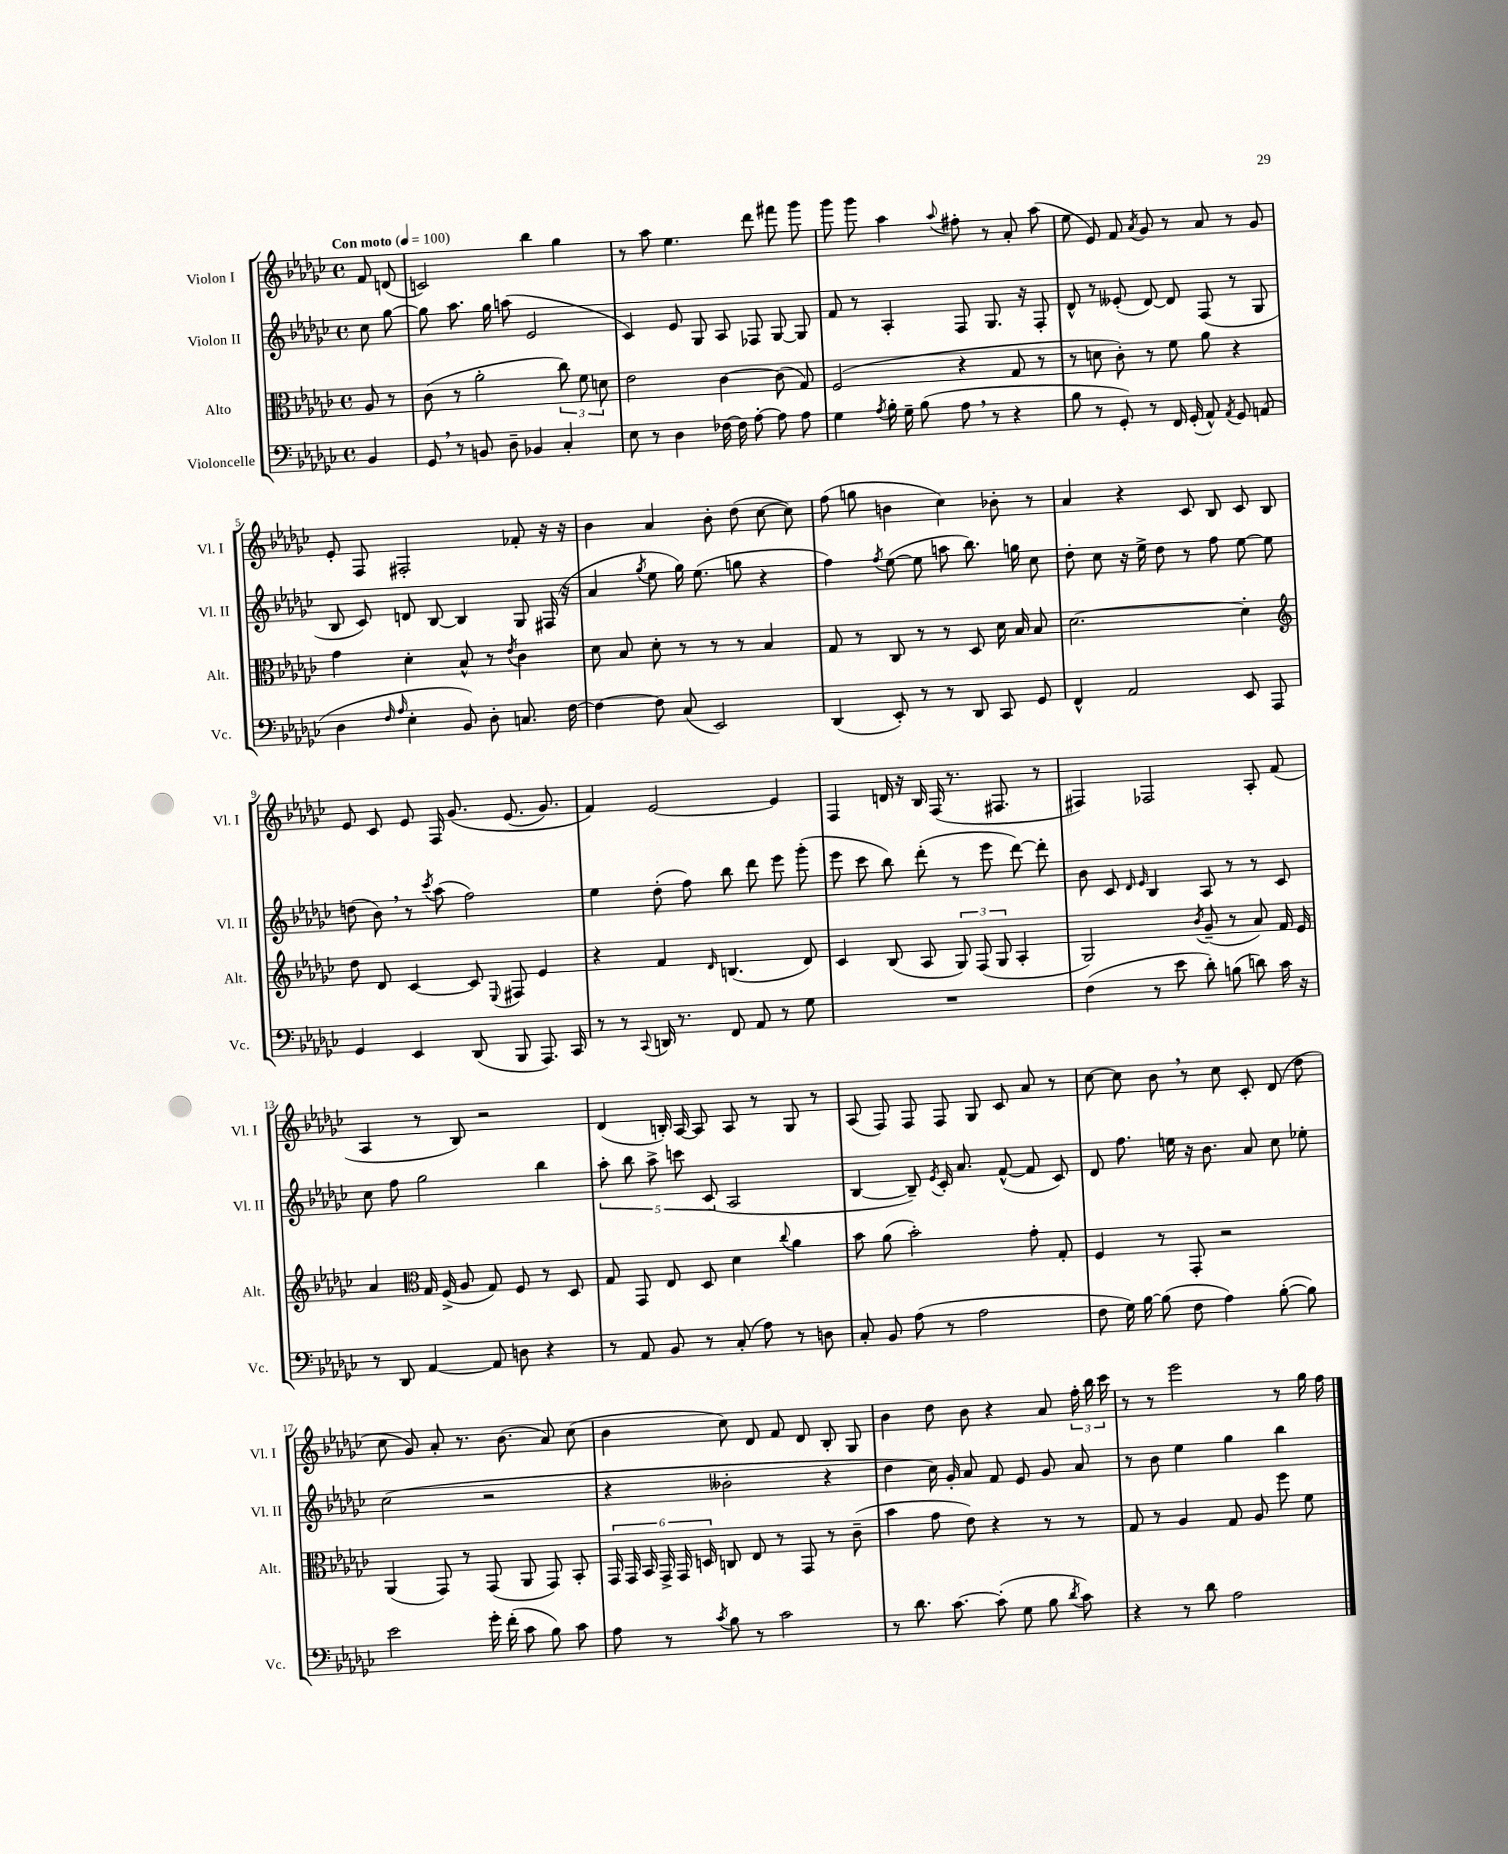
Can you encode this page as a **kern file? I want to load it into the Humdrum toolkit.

**kern	**kern	**kern	**kern
*part4	*part3	*part2	*part1
*staff4	*staff3	*staff2	*staff1
*I"Violoncelle	*I"Alto	*I"Violon II	*I"Violon I
*I'Vc.	*I'Alt.	*I'Vl. II	*I'Vl. I
*clefF4	*clefC3	*clefG2	*clefG2
*k[b-e-a-d-g-c-]	*k[b-e-a-d-g-c-]	*k[b-e-a-d-g-c-]	*k[b-e-a-d-g-c-]
*M4/4	*M4/4	*M4/4	*M4/4
*met(c)	*met(c)	*met(c)	*met(c)
*MM100	*MM100	*MM100	*MM100
=	=	=	=
!	!	!	!LO:TX:a:B:t=Con moto
4BB-/	8A-/	8cc-\	8f/
.	8r	[8gg-\	(8dn/
=1	=1	=1	=1
8GG-,/	(8c-\	8gg-\]	2cn/)
8r	8r	8.aa-\	.
8BBn/	2a-'\	.	.
.	.	16gg-\	.
8D-~\	.	(8aan\	.
4BB-X/	.	2e-/	4bb-\
4C-'/	12cc-\)	.	4gg-\
.	12f\	.	.
.	12dn\	.	.
=2	=2	=2	=2
8E-\	2e-\	4c-/)	8r
8r	.	.	8aa-\
4D-\	.	8e-/	4.ee-\
.	.	8G-/	.
[16F-X\	[4c-\	8A-/	.
16F-\]	.	.	.
[8A-'\	.	8F-X/	8ddd-\
8A-\]	(8c-\]	[8G-/	8fff#X\
8A-\	8G-/)	8G-/]	8ggg-\
=3	=3	=3	=3
4G-\	(2F/	8f/	8ggg-\
.	.	8r	8ggg-\
8qA-/	.	.	.
16B-'\	.	4A-'/	4aa-\
16G-~\	.	.	.
(8B-\	.	.	.
.	.	.	8qqaa-/
8A-,\	4r	8F/	8ff#X'\
8r	.	8.G-/	8r
4r	8G-/	.	8a-'/
.	.	16r	.
.	8r	8F'/	(8aa-\
=4	=4	=4	=4
8B-\	8r	8d-^^/	8ee-\
8r	8dn\	8r	8e-/)
8GG-'/)	8c-'\)	(8e--X'/	8f/
.	.	.	8qa-/
8r	8r	[8d-/)	8g-/
16FF/	8f\	8d-/]	8r
(16GG-'/	.	.	.
8AA-^^/)	8a-\	(8F/	8a-/
8qAA-/	.	.	.
8GG-/	4r	8r	8r
(8AAn/	.	8G-/	8g-/
!!LO:LB:g=z
=5	=5	=5	=5
4D-\	4g-\	8B-/	8e-'/
.	.	8c-/)	8F/
16qqF/	.	.	.
16qqA-/	.	.	.
4E-'\	4d-'\	8dn/	2F#X'/
.	.	[8B-/	.
8BB-/)	8B-^^/	4B-/]	.
8D-'\	8r	.	.
.	8qe-/	.	.
8.Cn/	4c-\	8G-/	8f-X'/
.	.	(16F#X/	16r
[16F\	.	16r	16r
=6	=6	=6	=6
4F\_	8d-\	4a-/	4b-\
.	8B-/	.	.
.	.	8qgg-/	.
8F\]	8d-'\	8ee-\	4a-/
(8C-/	8r	16gg-\)	.
.	.	(8.ee-\	.
2EE-/)	8r	.	8b-'\
.	8r	8ggn\	(8dd-\
.	4B-/	4r	[8cc-\
.	.	.	8cc-\])
=7	=7	=7	=7
(4DD-/	8G-/	4ff\)	(8ff\
.	8r	.	8ggn\
.	.	8qff/	.
8EE-'/)	8C-/	([8ee-\	4bn\
8r	8r	8ee-\]	.
8r	8r	8aan\	4cc-\)
8DD-/	8D-/	8.bb-\)	.
8CC-/	16d-\	.	8b-X'\
.	16B-/	16ggn\	.
8GG-/	8B-/	8cc-\	8r
=8	=8	=8	=8
4FF^^/	[2.d-\	8dd-'\	4a-/
.	.	8cc-\	.
2AA-/	.	16r	4r
.	.	16ee-^\	.
.	.	8dd-\	.
.	.	8r	8c-/
.	.	8ff\	8B-/
8EE-/	4d-'\]	[8ee-\	8c-/
8AAA-/	.	8ee-\]	8B-/
!!LO:LB:g=z
=9	=9	=9	=9
*	*clefG2	*	*
4GG-/	8dd-\	(8ddn\	8e-/
.	8d-/	8b-,\)	8c-/
4EE-/	[4c-/	8r	8e-/
.	.	8qccc-/	.
.	.	(8aa-\	16F/
.	.	.	(8.g-/
(8DD-/	8c-/]	2ff\)	.
.	8qqE-/	.	.
8BBB-/	8F#X/	.	(8.e-/
8.AAA-/)	4e-/	.	.
.	.	.	8.g-/)
16CC-/	.	.	.
=10	=10	=10	=10
8r	4r	4ee-\	4f/)
8r	.	.	.
8qqCC-/	.	.	.
16DDn/	4f/	(8dd-'\	[2e-/
8.r	.	.	.
.	.	8ff\)	.
.	16qqd-/	.	.
8FF/	(4.Bn/	8bb-\	.
8AA-/	.	8ddd-\	.
8r	.	8eee-\	4e-/]
8G-\	8d-/)	(8ggg-'\	.
=11	=11	=11	=11
1r	4c-/	8eee-\	4F/
.	.	8ccc-\	.
.	(8B-/	8bb-\)	16dn/
.	.	.	16r
.	8A-/	(8ddd-'\	16B-/
.	.	.	(16F/
.	12G-/)	8r	8.r
.	(12F/	.	.
.	.	8eee-\	.
.	12G-/	.	.
.	.	.	8.F#X/
.	4A-'/	[8ddd-\)	.
.	.	8ddd-'\]	8r
=12	=12	=12	=12
(4F\	2G-/)	8b-\	4F#X/)
.	.	8c-/	.
.	.	16qqd-/	.
.	.	16qqe-/	.
8r	.	4B-/	2F-X/
8e-\	.	.	.
.	8qb-/	.	.
8d-'\)	(8g-~/	8A-/	.
(8Bn\	8r	8r	.
8dn\)	8a-/)	8r	8A-'/
16c-\	16f/	8c-/	(8f/
16r	16e-/	.	.
!!LO:LB:g=z
=13	=13	=13	=13
8r	4a-/	8cc-\	4A-/
8DD-/	.	8ff\	.
*	*clefC3	*	*
[4AA-/	16G-/	2gg-\	8r
.	(16F^/	.	.
.	8A-/	.	8B-/)
8AA-/]	8G-/)	.	2r
8Dn\	8F/	.	.
4r	8r	4bb-\	.
.	8D-/	.	.
=14	=14	=14	=14
8r	8G-/	10aa-'\	(4d-/
.	.	10bb-\	.
8AA-/	8GG-/	.	.
.	.	10aa-^\	.
8BB-/	8E-/	.	16Bn'/)
.	.	10cccn\	.
.	.	.	[16A-/
8r	8D-/	.	8A-/]
.	.	(10c-/	.
(8C-'/	4d-\	2A-/	8A-/
8A-\)	.	.	8r
.	8qqcc-/	.	.
8r	4a-\	.	8G-/
8Dn\	.	.	8r
=15	=15	=15	=15
8C-'/	8b-\	[4B-/	(8A-/
8BB-/	(8a-\	.	8F/)
(8A-\	2b-'\)	8B-~/])	8F/
.	.	8qe-/	.
8r	.	16c-'/	8F/
.	.	8.a-/	.
2A-\	.	.	8G-/
.	.	([8f^^/	8c-/
.	8g-'\	8f/]	8a-/
.	8G-'/	8c-/)	8r
=16	=16	=16	=16
8F\	4F/	8d-/	[8cc-\
16G-\)	.	8.ff\	8cc-\]
[16B-\	.	.	.
(8B-\]	8r	.	8b-,\
.	.	16een\	.
8F\	8GG-'/	16r	8r
.	.	8.b-\	.
4A-\)	2r	.	8cc-\
.	.	8a-/	8c-'/
([8B-'\	.	8cc-\	(8d-/
8B-\])	.	8ee-X'\	8dd-\
!!LO:LB:g=z
=17	=17	=17	=17
2e-\	(4AA-/	(2cc-\	8cc-\
.	.	.	8g-/)
.	8GG-/)	.	8a-'/
.	8r	.	8.r
16g-'\	(8GG-/	2r	.
(16f'\	.	.	(8.b-\
8c-\	8AA-/	.	.
8B-\)	8GG-/)	.	8a-/)
8c-\	8BB-'/	.	(8cc-\
=18	=18	=18	=18
8A-\	24GG-/	4r	4b-\
.	24GG-/	.	.
.	24BB-/	.	.
8r	24GG-^/	.	.
.	24GG-/	.	.
.	24Dn/	.	.
8qc-/	.	.	.
8B-\	8Cn/	2b--X'\	8cc-\)
8r	8E-/	.	8d-/
2c-\	8r	.	8f/
.	8GG-/	.	8d-/
.	8r	4r	8B-'/
.	(8c-~\	.	8G-/
=19	=19	=19	=19
8r	4b-\	4dd-\	4b-\
8.d-\	.	.	.
.	8g-\	16cc-\)	8dd-\
[8.c-\	.	16g-'/	.
.	8e-\)	8a-/	8b-\
(8c-'\]	4r	8f/	4r
8G-\	.	8e-/	.
8B-\	8r	8g-/	8a-/
8qd-/	.	.	.
8c-\)	8r	8a-/	24ff'\
.	.	.	24bb-\
.	.	.	24ccc-\
=20	=20	=20	=20
4r	8G-/	8r	8r
.	8r	8b-\	8r
8r	4A-/	4ee-\	2eee-\
8d-\	.	.	.
2A-\	8G-/	4gg-\	.
.	8A-/	.	.
.	8ff\	4bb-\	8r
.	8f\	.	16gg-\
.	.	.	16ff\
==	==	==	==
*-	*-	*-	*-
